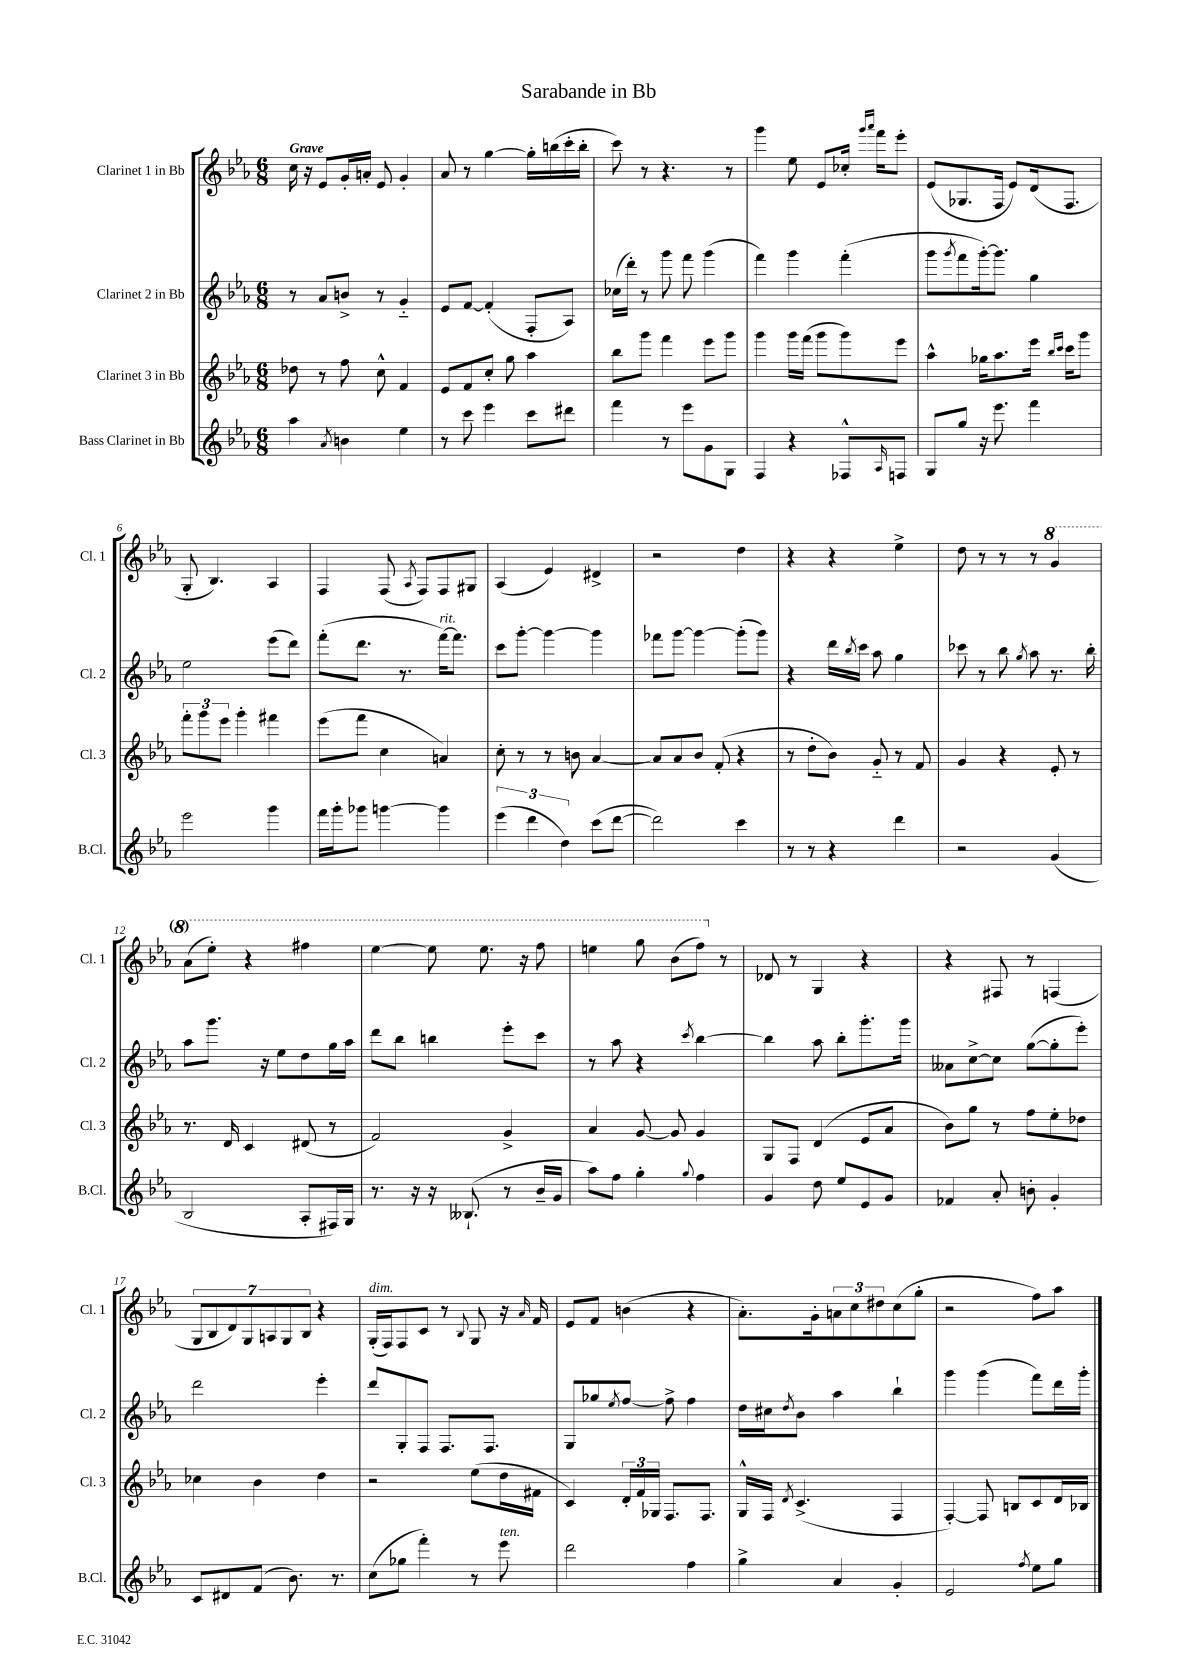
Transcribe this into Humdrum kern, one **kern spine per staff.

**kern	**kern	**kern	**kern
*staff4	*staff3	*staff2	*staff1
*clefG2	*clefG2	*clefG2	*clefG2
*k[b-e-a-]	*k[b-e-a-]	*k[b-e-a-]	*k[b-e-a-]
*M6/8	*M6/8	*M6/8	*M6/8
4aa-	8dd-	8r	16cc
.	.	.	16r
.	8r	8a-	8e-
8qa-	.	.	.
4b	8ff	8b^	16g'
.	.	.	16a'
.	8cc^^	8r	8e-
4ee-	4f	4g'~	4g'
=	=	=	=
8r	8e-	8e-	8a-
8ccc	8f	[8f	8r
4eee-	8cc'	(4f']	[4gg
.	8gg	.	.
8ccc	4aa-	8F'	16gg']
.	.	.	(16bb
8ddd#	.	8A-)	16ccc'
.	.	.	16bb'
=	=	=	=
4fff	8bb-	(16cc-	8ccc)
.	.	16ddd')	.
.	8ggg	8r	8r
8r	4fff	8ggg	4.r
8eee-	.	8fff	.
8g	8eee-	(4ggg	.
8G	8ggg	.	8r
=	=	=	=
4F	4ggg	4fff)	4ggg
4r	16ggg	4ggg	8ee-
.	(16fff	.	.
.	8ggg	.	8e-
8F-^^	8ggg)	(4fff'	16cc-'
.	.	.	16qqggg
.	.	.	16qqaaa-
.	.	.	16fff
16qqA-	.	.	.
8F	8eee-	.	8eee-'
=	=	=	=
8G	4aa-^^	8ggg	(8e-
.	.	8qggg	.
8gg	.	8fff	8.G-
16r	16gg-	[16ggg')	.
8.eee-	8.aa-	8.ggg]	16F
.	.	.	8e-)
4fff	16eee-	4gg	(16d
.	16qqbb-	.	.
.	16qqccc	.	.
.	16ccc	.	8.F
.	8ggg	.	.
=	=	=	=
2eee-	12fff'	2ee-	8G'
.	12ggg	.	.
.	.	.	4.B-)
.	12eee-	.	.
.	4ggg'	.	.
4ggg	4fff#	(8eee-	4A-
.	.	8ddd)	.
=	=	=	=
16fff	(8eee-	(8fff'	4F
16ggg'	.	.	.
8ggg-	8fff	8.ddd	.
[4ggg	4cc	.	(8F
.	.	8.r	.
.	.	.	8qA-
.	.	.	8F)
4ggg]	4a)	[16fff)	8F
.	.	8.fff]	.
.	.	.	8G#
=	=	=	=
(6eee-	8cc'	8ccc	(4A-
.	8r	[8ggg'	.
6ddd	.	.	.
.	8r	4ggg_	4e-)
6dd)	.	.	.
.	8b	.	.
(8ccc	[4a-	4ggg]	4d#^
[8ddd	.	.	.
=	=	=	=
2ddd])	8a-]	8fff-	2r
.	8a-	[8ggg	.
.	8b-	4ggg_	.
.	(8f'	.	.
4ccc	4r	(8ggg']	4dd
.	.	8ggg)	.
=	=	=	=
8r	8r	4r	4r
8r	8dd'	.	.
4r	8b-)	16ddd	4r
.	.	8qbb-	.
.	.	16ccc	.
.	8g'~	8aa-	.
4ddd	8r	4gg	4ee-^
.	8f	.	.
=	=	=	=
2r	4g	8ccc-	8dd
.	.	8r	8r
.	4r	8bb-	8r
.	.	8qgg	.
.	.	8aa-	8r
(4g	8e-'	8.r	4gg
.	8r	.	.
.	.	16bb-'	.
=	=	=	=
2B-	8.r	8aa-	(8aa-
.	.	8.ggg	8eee-')
.	16d	.	.
.	4c	.	4r
.	.	16r	.
.	.	8ee-	.
8A-'	(8d#	8dd	4fff#
16F#)	8r	16gg	.
16G	.	16aa-	.
=	=	=	=
8.r	2f)	8ddd	[4eee-
.	.	8bb-	.
16r	.	.	.
16r	.	4bb	8eee-]
(8.B--`	.	.	.
.	.	.	8.eee-
8r	4g^	8eee-'	.
.	.	.	16r
16b-~	.	8ccc	8fff
16g	.	.	.
=	=	=	=
8aa-)	4a-	8r	4eee
8ff	.	8aa-	.
4gg'	[8g	4r	8ggg
.	8g]	.	(8bb-
8qqgg	.	8qccc	.
4ff	4g	[4bb-	8fff)
.	.	.	8r
=	=	=	=
4g	8G	4bb-]	8d-
.	8F	.	8r
8dd	(4d	8aa-	4G
8ee-	.	8bb-'	.
8e-	8e-	8.ggg'	4r
8g	8a-	.	.
.	.	16ggg	.
=	=	=	=
4f-	8b-)	8a--	4r
.	8gg	[8cc^	.
8a-'	8r	8cc]	8F#
8b'	8ff	([8gg	8r
4g'	8ee-'	8gg']	(4F
.	8dd-	8eee-')	.
=	=	=	=
8c	4cc-	2ddd	14G
.	.	.	14B-
8d#	.	.	.
.	.	.	14d)
.	.	.	14G
(8f	4b-	.	.
.	.	.	14A
.	.	.	14G
8.b-)	.	.	.
.	.	.	14B-
.	4dd	4eee-'	4r
8.r	.	.	.
=	=	=	=
(8cc	2r	8ddd	(16G'
.	.	.	16F)
8gg-	.	8G'	8F
4fff')	.	8F	8c
.	.	8.F	8r
.	.	.	8qqB-
8r	(8ee-	.	8G
.	.	8.F	.
8eee-	16dd	.	16r
.	.	.	16qqa-
.	16f#	.	16f
=	=	=	=
2ddd	4c)	8G	8e-
.	.	8gg-	8f
.	.	8qee-	.
.	24d'	[8ff	(4b
.	24f	.	.
.	24G-	.	.
.	8.F	8ff^]	.
4ff	.	4ff	4r
.	8.F	.	.
=	=	=	=
4gg^	16G^^	16dd	8.a-')
.	16F	16cc#	.
.	8qd	8qdd	.
.	(4.c^	8b-	.
.	.	.	16g'
4a-	.	4aa-	12a
.	.	.	12cc
.	.	.	12dd#
4g'	4F	4bb-`	(8cc
.	.	.	8gg'
=	=	=	=
2e-	[4F')	4ggg	2r
.	8F]	(4ggg	.
.	8B	.	.
8qff	.	.	.
8ee-	8c	8fff)	8ff)
8gg	16d	16ddd	8aa-
.	16B-	16ggg'	.
==	==	==	==
*-	*-	*-	*-
